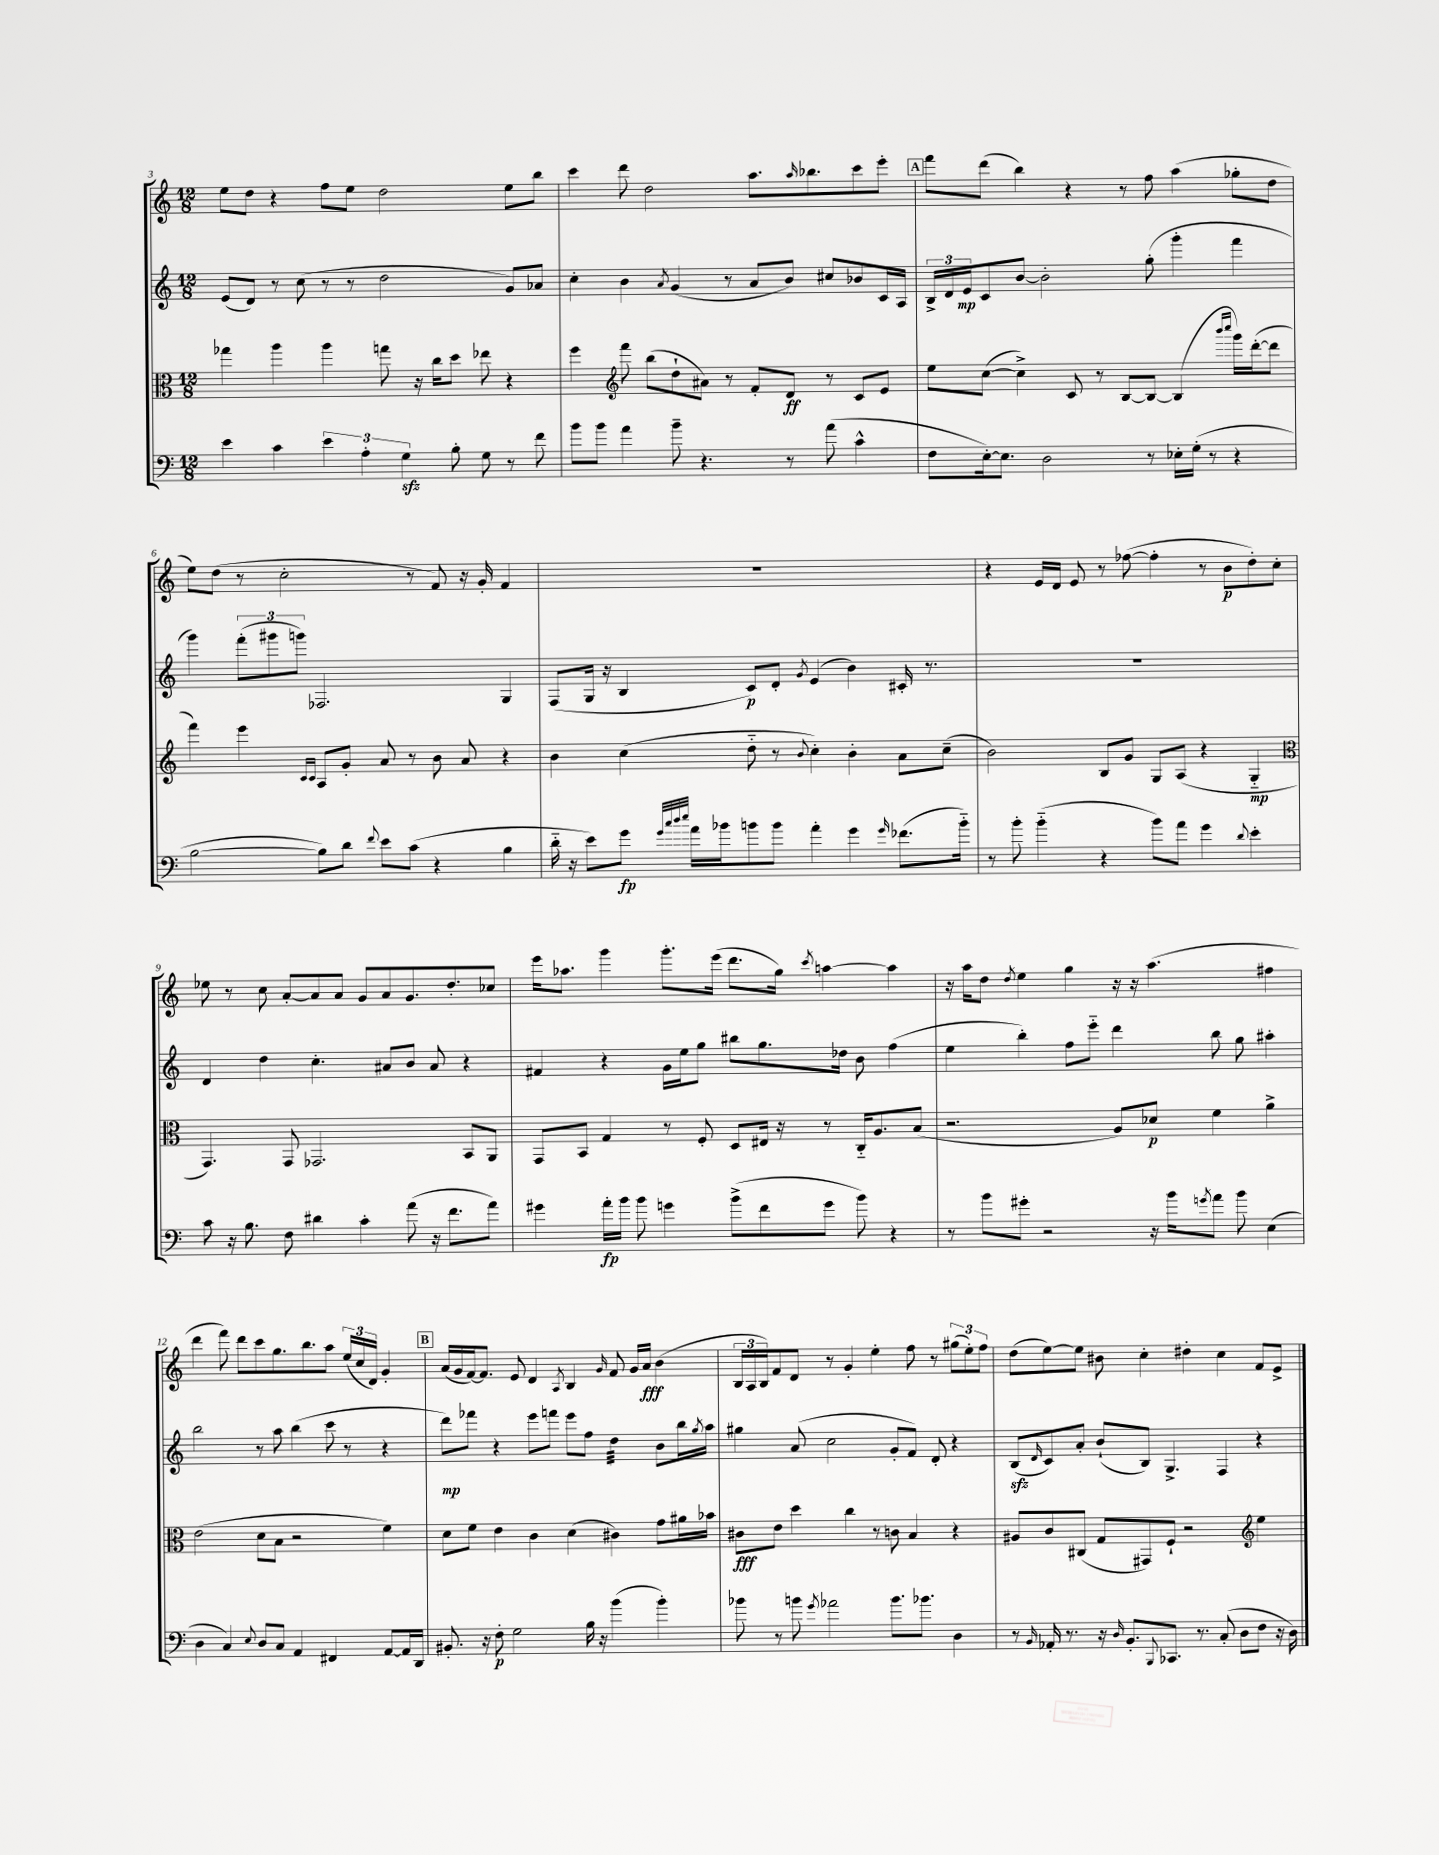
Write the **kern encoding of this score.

**kern	**dynam	**kern	**dynam	**kern	**dynam	**kern	**dynam
*part4	*part4	*part3	*part3	*part2	*part2	*part1	*part1
*staff4	*staff4	*staff3	*staff3	*staff2	*staff2	*staff1	*staff1
*clefF4	*	*clefC3	*	*clefG2	*	*clefG2	*
*k[]	*	*k[]	*	*k[]	*	*k[]	*
*M12/8	*	*M12/8	*	*M12/8	*	*M12/8	*
=3	=3	=3	=3	=3	=3	=3	=3
4e\	.	4gg-X\	.	(8e/L	.	8ee\L	.
.	.	.	.	8d/J)	.	8dd\J	.
4c\	.	4aa\	.	8r	.	4r	.
.	.	.	.	(8cc\	.	.	.
6e\	.	4aa\	.	8r	.	8ff\L	.
.	.	.	.	8r	.	8ee\J	.
6A'\	.	.	.	.	.	.	.
.	.	8ggn\	.	2dd\	.	2dd\	.
6Gzz\	.	.	.	.	.	.	.
.	.	16r	.	.	.	.	.
.	.	16cc\KL	.	.	.	.	.
8B'\	.	8dd\J	.	.	.	.	.
8G\	.	8ee-X\	.	.	.	.	.
8r	.	4r	.	8g/L)	.	8ee\L	.
8f\	.	.	.	8a-X/J	.	8bb\J	.
=4	=4	=4	=4	=4	=4	=4	=4
8b\L	.	4ff\	.	4cc'\	.	4ccc\	.
8b\J	.	.	.	.	.	.	.
*	*	*clefG2	*	*	*	*	*
4a\	.	8fff\	.	4b\	.	8ddd\	.
.	.	(8bb\L	.	.	.	2dd\	.
.	.	.	.	8qa/	.	.	.
8b~\	.	8dd`\	.	(4g/	.	.	.
4.r	.	8a#X\J)	.	.	.	.	.
.	.	8r	.	8r	.	.	.
.	.	8f'/L	.	8a/L	.	8.aa\L	.
8r	.	8d/J	ff	8b/J)	.	.	.
.	.	.	.	.	.	16qqaa/	.
.	.	.	.	.	.	8.bb-X\	.
(8a\	.	8r	.	8cc#X/L	.	.	.
4c^^\	.	8c/L	.	8b-X/	.	8ccc\	.
.	.	8e/J	.	16c/L	.	8eee'\J	.
.	.	.	.	16A/JJ	.	.	.
!!LO:REH:place=s1:t=A
=5	=5	=5	=5	=5	=5	=5	=5
8F\L	.	8ee\L	.	24B^/LL	.	8fff\L	.
.	.	.	.	24d/	.	.	.
.	.	.	.	24e/J	mp	.	.
[16E'\k)	.	([8cc\J	.	8c/	.	(8ddd\J	.
8.E\J]	.	.	.	.	.	.	.
.	.	4cc^\])	.	[8b/J	.	4bb\)	.
2D\	.	.	.	2b'\]	.	.	.
.	.	8c/	.	.	.	4r	.
.	.	8r	.	.	.	.	.
.	.	[8B/L	.	.	.	8r	.
8r	.	8B/J_	.	(8gg'\	.	8ff\	.
16E-X'\LL	.	(4B/]	.	4ggg'\	.	(4aa\	.
(16G'\JJ	.	.	.	.	.	.	.
8r	.	.	.	.	.	.	.
.	.	16qqbbb/LL	.	.	.	.	.
.	.	16qqcccc/JJ	.	.	.	.	.
4r	.	16ggg\LL)	.	4fff\	.	8gg-X'\L	.
.	.	([16ddd'\J	.	.	.	.	.
.	.	8ddd\J]	.	.	.	8dd\J	.
!!LO:LB:g=z
=6	=6	=6	=6	=6	=6	=6	=6
[2B\	.	4fff\)	.	4ggg\)	.	8ee\L)	.
.	.	.	.	.	.	(8dd\J	.
.	.	4eee\	.	(12fff'\L	.	8r	.
.	.	.	.	12ggg#X\	.	.	.
.	.	.	.	.	.	2cc'\	.
.	.	.	.	12gggn\J)	.	.	.
.	.	16qqc/LL	.	.	.	.	.
.	.	16qqc/JJ	.	.	.	.	.
8B\L])	.	8A/L	.	2.F-X/	.	.	.
8d\J	.	8g'/J	.	.	.	.	.
8qqf/	.	.	.	.	.	.	.
8e\L	.	8a/	.	.	.	.	.
(8c\J	.	8r	.	.	.	8r	.
4r	.	8b\	.	.	.	8f/)	.
.	.	8a/	.	.	.	16r	.
.	.	.	.	.	.	16g'/	.
4B\	.	4r	.	4G/	.	4f/	.
=7	=7	=7	=7	=7	=7	=7	=7
16d\	.	4b\	.	(8F/L	.	1.r	.
16r	.	.	.	.	.	.	.
8e\L)	.	.	.	16G/Jk	.	.	.
.	.	.	.	16r	.	.	.
8g\J	fp	(4cc\	.	4B/	.	.	.
32qqg/LLL	.	.	.	.	.	.	.
32qqcc/	.	.	.	.	.	.	.
32qqdd/	.	.	.	.	.	.	.
32qqee/JJJ	.	.	.	.	.	.	.
16a\LL	.	.	.	.	.	.	.
16b-X\J	.	.	.	.	.	.	.
8bn\	.	8dd\	.	8c/L)	p	.	.
8b\J	.	8r	.	8d'/J	.	.	.
.	.	8qqb/	.	8qg/	.	.	.
4a'\	.	4cc'\)	.	(4e/	.	.	.
4g\	.	4b'\	.	4b\)	.	.	.
16qqg/	.	.	.	.	.	.	.
(8.f-X\L	.	8a\L	.	16c#X'/	.	.	.
.	.	.	.	8.r	.	.	.
.	.	(8cc~\J	.	.	.	.	.
16b\Jk)	.	.	.	.	.	.	.
=8	=8	=8	=8	=8	=8	=8	=8
8r	.	2b\)	.	1.r	.	4r	.
8b'\	.	.	.	.	.	.	.
(4b\	.	.	.	.	.	16e/LL	.
.	.	.	.	.	.	16d/JJ	.
.	.	.	.	.	.	8e/	.
4r	.	8B/L	.	.	.	8r	.
.	.	8g/J	.	.	.	([8ff-X\	.
8b\L)	.	8G/L	.	.	.	4ff-'\]	.
8a\J	.	(8A/J	.	.	.	.	.
4g\	.	4r	.	.	.	8r	.
.	.	.	.	.	.	8b\L	p
8qqd/	.	.	.	.	.	.	.
4e'\	.	4G/	mp	.	.	8dd'\)	.
.	.	.	.	.	.	8cc'\J	.
!!LO:LB:g=z
=9	=9	=9	=9	=9	=9	=9	=9
*	*	*clefC3	*	*	*	*	*
8c\	.	4.GG/)	.	4d/	.	8ee-X\	.
16r	.	.	.	.	.	8r	.
8.B\	.	.	.	.	.	.	.
.	.	.	.	4dd\	.	8cc\	.
8F\	.	8GG/	.	.	.	[8a'/L	.
4d#X\	.	2.GG-X/	.	4.cc'\	.	8a/]	.
.	.	.	.	.	.	8a/J	.
4c'\	.	.	.	.	.	8g/L	.
.	.	.	.	8a#X/L	.	8a/	.
(8a\	.	.	.	8b/J	.	8.g/	.
16r	.	.	.	8a#/	.	.	.
8.f\L	.	.	.	.	.	8.dd'/	.
.	.	8BB/L	.	4r	.	.	.
8a\J)	.	8AA/J	.	.	.	8cc-X/J	.
=10	=10	=10	=10	=10	=10	=10	=10
4g#X\	.	8GG/L	.	4f#X/	.	16eee\KL	.
.	.	.	.	.	.	8.aa-X\J	.
.	.	8BB/J	.	.	.	.	.
16a'\LL	fp	4G/	.	4r	.	4ggg\	.
16b\JJ	.	.	.	.	.	.	.
8b\	.	.	.	.	.	.	.
4gn\	.	8r	.	16g\LL	.	8.ggg'\L	.
.	.	.	.	16ee\J	.	.	.
.	.	8F'/	.	8gg\J	.	.	.
.	.	.	.	.	.	(16eee\Jk	.
(8b^\L	.	8D/L	.	8bb#X\L	.	8.ddd\L	.
8f\	.	16E#X/Jk	.	8.gg\	.	.	.
.	.	16r	.	.	.	16gg\Jk)	.
.	.	.	.	.	.	8qccc/	.
8g\J	.	8r	.	.	.	[4aan\	.
.	.	.	.	16dd-X\Jk	.	.	.
8b\)	.	16C/KL	.	8b\	.	.	.
.	.	8.A/	.	.	.	.	.
4r	.	.	.	(4ff\	.	4aa\]	.
.	.	(8B/J	.	.	.	.	.
=11	=11	=11	=11	=11	=11	=11	=11
8r	.	2.r	.	4ee\	.	16r	.
.	.	.	.	.	.	16aa\KL	.
8b\L	.	.	.	.	.	8dd\J	.
.	.	.	.	.	.	8qdd/	.
8g#X'\J	.	.	.	4bb'\)	.	4ee\	.
2r	.	.	.	.	.	.	.
.	.	.	.	8ff\L	.	4gg\	.
.	.	.	.	8eee\J	.	.	.
.	.	8A/L)	.	4ddd\	.	16r	.
.	.	.	.	.	.	16r	.
16r	.	8d-X/J	p	.	.	(4.aa\	.
16b\KL	.	.	.	.	.	.	.
8qgn/	.	.	.	.	.	.	.
8a\J	.	4f\	.	8bb\	.	.	.
8b\	.	.	.	8gg\	.	.	.
(4E\	.	4a^\	.	4aa#X'\	.	4ff#X\	.
!!LO:LB:g=z
=12	=12	=12	=12	=12	=12	=12	=12
4D\	.	(2e\	.	2bb\	.	4ddd\	.
4C/)	.	.	.	.	.	8fff\)	.
.	.	.	.	.	.	8ddd\L	.
8qqE/	.	.	.	.	.	.	.
8D/L	.	8d\L	.	8r	.	8ccc\	.
8C/J	.	8B\J	.	8aa\	.	8.gg\	.
4AA/	.	2r	.	(4bb\	.	.	.
.	.	.	.	.	.	8.bb\	.
4FF#X/	.	.	.	8ccc\	.	8aa\J	.
.	.	.	.	8r	.	(24ee/LL	.
.	.	.	.	.	.	24cc/	.
.	.	.	.	.	.	24d/JJ)	.
[8AA/L	.	4f\)	.	4r	.	4g'/	.
16AA/L]	.	.	.	.	.	.	.
16DD/JJ	.	.	.	.	.	.	.
!!LO:REH:place=s1:t=B
=13	=13	=13	=13	=13	=13	=13	=13
8.BB#X'/	.	8d\L	.	8ddd\L)	mp	(16a/LL	.
.	.	.	.	.	.	16g/	.
.	.	8f\J	.	8fff-X\J	.	[16f/J)	.
16r	.	.	.	.	.	8.f/J]	.
8F'\	p	4e\	.	4r	.	.	.
2G\	.	.	.	.	.	8e/	.
.	.	4c\	.	8eee\L	.	4d/	.
.	.	.	.	8fffn\J	.	.	.
.	.	.	.	.	.	8qA/	.
.	.	(4d\	.	8eee\L	.	4B/	.
16B\	.	.	.	8ff\J	.	.	.
16r	.	.	.	.	.	.	.
.	.	.	.	.	.	16qqg/	.
*	*	*	*	*tremolo	*	*	*
(4b\	.	4c#X\)	.	32dd\LLL	.	8f/	.
.	.	.	.	32dd\	.	.	.
.	.	.	.	32dd\	.	.	.
.	.	.	.	32dd\	.	.	.
.	.	.	.	32dd\	.	16g/LL	.
.	.	.	.	32dd\	.	.	.
.	.	.	.	32dd\	.	16a/JJ	fff
.	.	.	.	32dd\JJJ	.	.	.
*	*	*	*	*Xtremolo	*	*	*
4b'\)	.	8g\L	.	8b\L	.	(4b\	.
.	.	16a#X\L	.	16bb\L	.	.	.
.	.	.	.	8qgg/	.	.	.
.	.	16b-X\JJ	.	16aa\JJ	.	.	.
=14	=14	=14	=14	=14	=14	=14	=14
8b-X\	.	8c#X\L	fff	4gg#X\	.	24B/LL	.
.	.	.	.	.	.	24A/	.
.	.	.	.	.	.	24B/J)	.
8r	.	8e\J	.	.	.	8f/	.
8bn\	.	4dd\	.	(8a/	.	8d/J	.
8qg/	.	.	.	.	.	.	.
2a-X\	.	.	.	2cc\	.	8r	.
.	.	4cc\	.	.	.	4g'/	.
.	.	8r	.	.	.	4ee'\	.
8.b\L	.	8cn\	.	8g'/L	.	.	.
.	.	4B/	.	8f/J)	.	8ff\	.
8.b-X\J	.	.	.	.	.	.	.
.	.	.	.	8d'/	.	8r	.
4D\	.	4r	.	4r	.	(12gg#X\L	.
.	.	.	.	.	.	12ee'\)	.
.	.	.	.	.	.	12ff\J	.
=15	=15	=15	=15	=15	=15	=15	=15
8r	.	8A#X/L	.	(8Bzz/L	.	(8dd\L	.
16qqBB/	.	.	.	16qqd/	.	.	.
16AA-X'/	.	8c/	.	8c/)	.	[8ee\)	.
8.r	.	.	.	.	.	.	.
.	.	(8C#X/J	.	8a'/J	.	8ee\J]	.
16r	.	8G/L	.	(8b`/L	.	8b#X\	.
16qqD/	.	.	.	.	.	.	.
8.BB'/L	.	.	.	.	.	.	.
.	.	8GG#X/)	.	8B/J)	.	4cc'\	.
8qqBBB/	.	.	.	.	.	.	.
8.CC-X/J	.	8F`/J	.	4.G^/	.	.	.
.	.	2r	.	.	.	4dd#X'\	.
8.r	.	.	.	.	.	.	.
(8C'/	.	.	.	4F/	.	4cc\	.
8D\L	.	.	.	.	.	.	.
*	*	*clefG2	*	*	*	*	*
8F\J	.	4ee\	.	4r	.	8f/L	.
16r	.	.	.	.	.	8e^/J	.
16D\)	.	.	.	.	.	.	.
==	==	==	==	==	==	==	==
*-	*-	*-	*-	*-	*-	*-	*-
